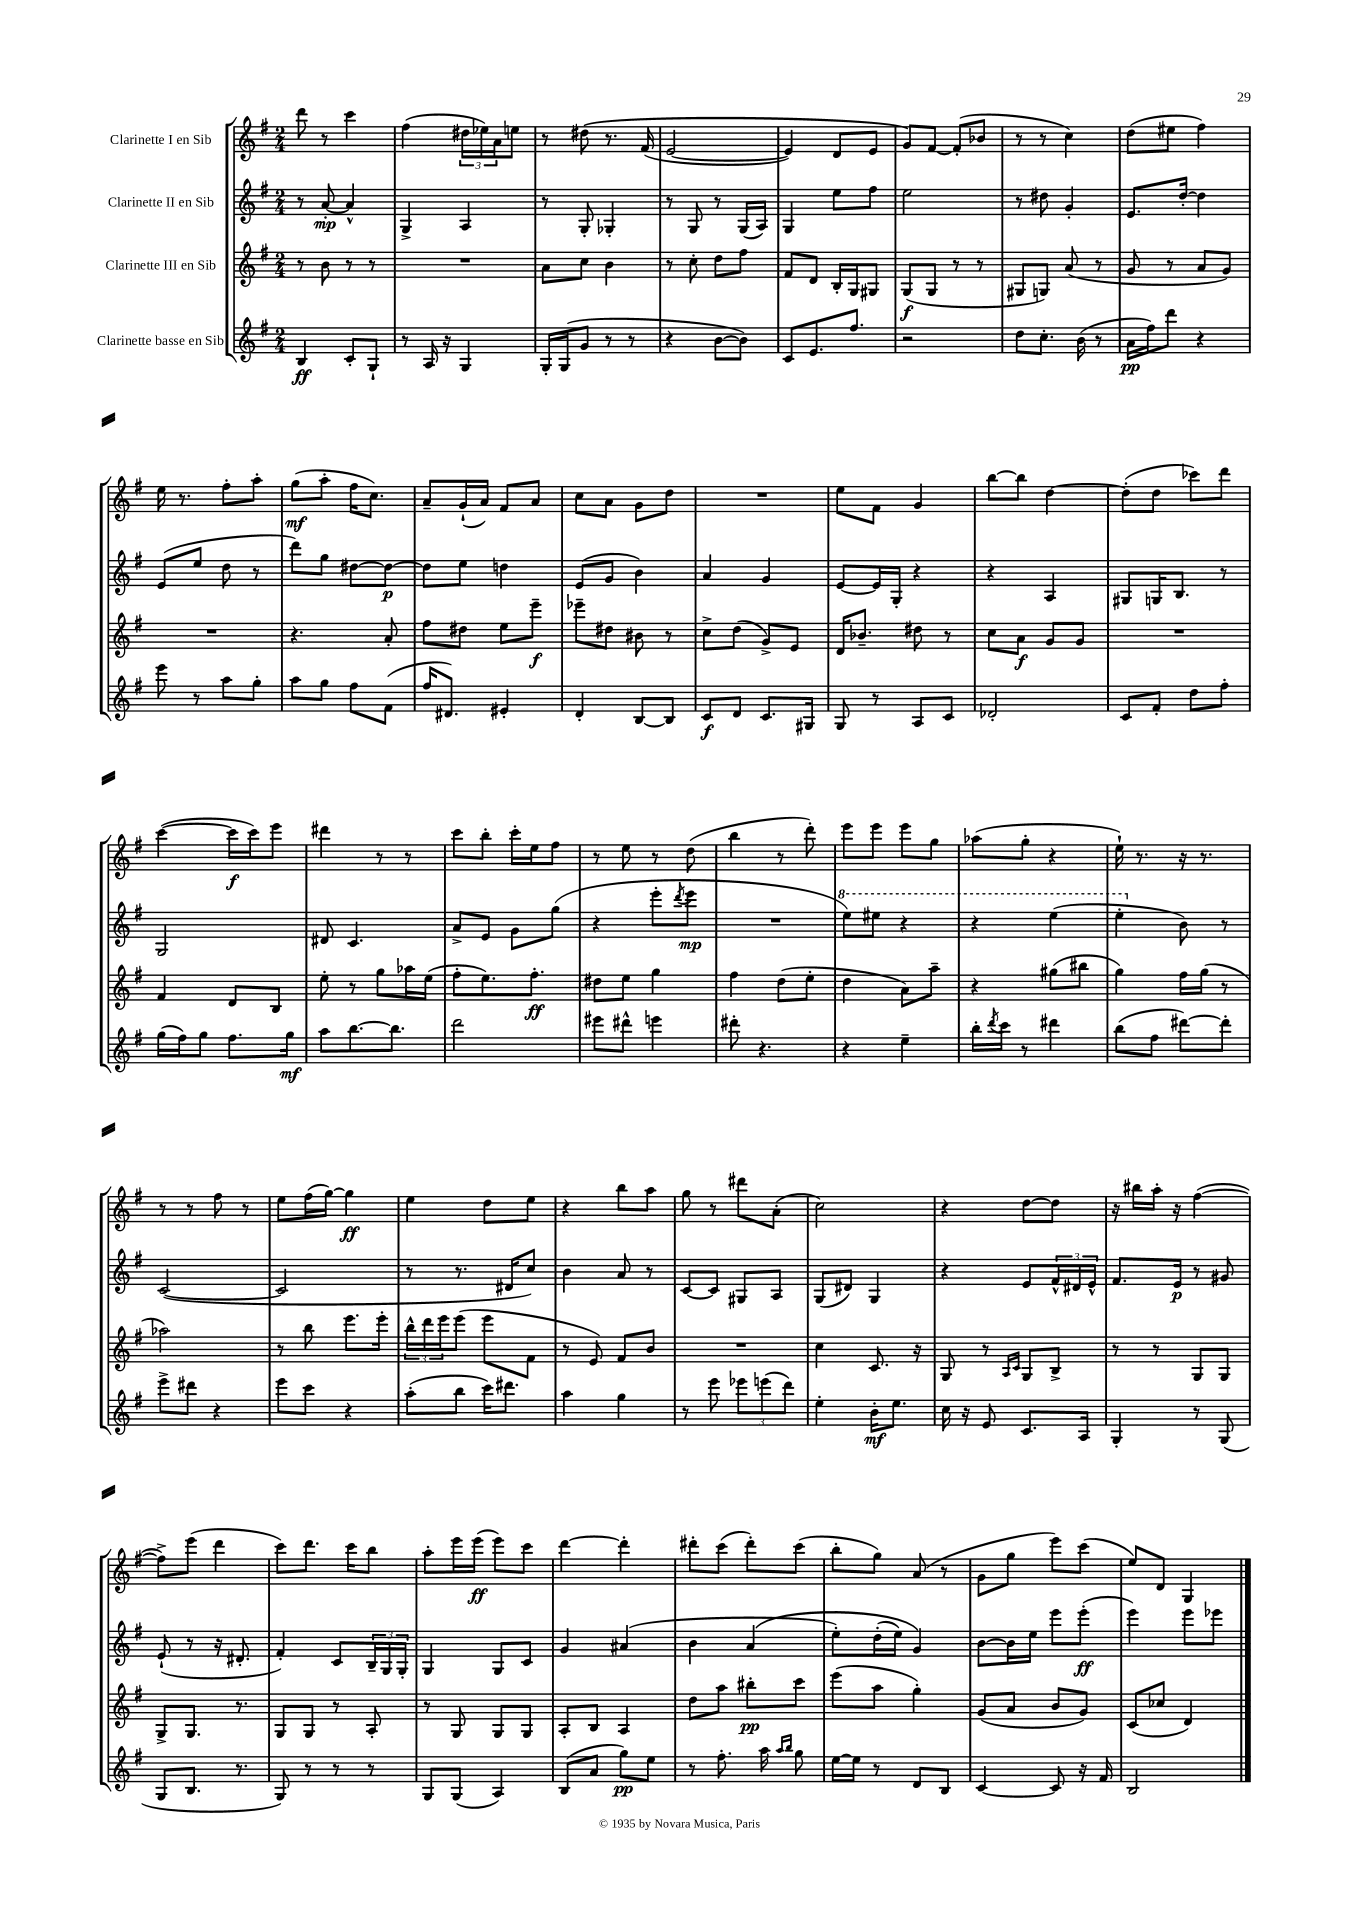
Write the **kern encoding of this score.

**kern	**dynam	**kern	**dynam	**kern	**dynam	**kern	**dynam
*part4	*part4	*part3	*part3	*part2	*part2	*part1	*part1
*staff4	*staff4	*staff3	*staff3	*staff2	*staff2	*staff1	*staff1
*I"Clarinette basse en Sib	*	*I"Clarinette III en Sib	*	*I"Clarinette II en Sib	*	*I"Clarinette I en Sib	*
*clefG2	*	*clefG2	*	*clefG2	*	*clefG2	*
*k[f#]	*	*k[f#]	*	*k[f#]	*	*k[f#]	*
*M2/4	*	*M2/4	*	*M2/4	*	*M2/4	*
=1	=1	=1	=1	=1	=1	=1	=1
4B/	ff	8r	.	8r	.	8ddd\	.
.	.	8b\	.	[8a'/	mp	8r	.
8c'/L	.	8r	.	4a^^/]	.	4ccc\	.
8G`/J	.	8r	.	.	.	.	.
=2	=2	=2	=2	=2	=2	=2	=2
8r	.	2r	.	4G^/	.	(4ff#\	.
16A/	.	.	.	.	.	.	.
16r	.	.	.	.	.	.	.
4G/	.	.	.	4A/	.	24dd#X\LL	.
.	.	.	.	.	.	24ee-X\)	.
.	.	.	.	.	.	24a\J	.
.	.	.	.	.	.	8een\J	.
=3	=3	=3	=3	=3	=3	=3	=3
16G'/LL	.	8a\L	.	8r	.	8r	.
(16G/J	.	.	.	.	.	.	.
8g/J	.	8cc\J	.	8G'/	.	(8dd#X\	.
8r	.	4b\	.	4G-X'/	.	8.r	.
8r	.	.	.	.	.	.	.
.	.	.	.	.	.	(16f#/	.
=4	=4	=4	=4	=4	=4	=4	=4
4r	.	8r	.	8r	.	[2e/	.
.	.	8cc'\	.	8G/	.	.	.
[8b\L	.	8dd\L	.	8r	.	.	.
8b\J])	.	8ff#\J	.	(16G/LL	.	.	.
.	.	.	.	16A/JJ)	.	.	.
=5	=5	=5	=5	=5	=5	=5	=5
8c/L	.	8f#/L	.	4G/	.	4e/])	.
8.e/	.	8d/J	.	.	.	.	.
.	.	16B'/LL	.	8ee\L	.	8d/L	.
8.ff#/J	.	16G/J	.	.	.	.	.
.	.	8G#X/J	.	8ff#\J	.	8e/J	.
=6	=6	=6	=6	=6	=6	=6	=6
2r	.	(8G/L	f	2ee\	.	8g/L)	.
.	.	8G/J	.	.	.	[8f#/J	.
.	.	8r	.	.	.	(8f#'/L]	.
.	.	8r	.	.	.	8b-X/J	.
=7	=7	=7	=7	=7	=7	=7	=7
8dd\L	.	8G#X/L	.	8r	.	8r	.
8.cc'\J	.	8Gn/J)	.	8dd#X\	.	8r	.
.	.	(8a/	.	4g'/	.	4cc\)	.
(16b\	.	.	.	.	.	.	.
8r	.	8r	.	.	.	.	.
=8	=8	=8	=8	=8	=8	=8	=8
16a\LL	pp	8g/	.	8.e/L	.	(8dd\L	.
16ff#\J)	.	.	.	.	.	.	.
8ddd\J	.	8r	.	.	.	8ee#X\J	.
.	.	.	.	[16dd'/Jk	.	.	.
4r	.	8a/L	.	4dd\]	.	4ff#\)	.
.	.	8g/J)	.	.	.	.	.
!!LO:LB:g=z
=9	=9	=9	=9	=9	=9	=9	=9
8eee\	.	2r	.	(8e/L	.	16ee\	.
.	.	.	.	.	.	8.r	.
8r	.	.	.	8ee/J	.	.	.
8aa\L	.	.	.	8dd\	.	8ff#'\L	.
8gg'\J	.	.	.	8r	.	8aa'\J	.
=10	=10	=10	=10	=10	=10	=10	=10
8aa\L	.	4.r	.	8ddd\L)	.	(8gg\L	mf
8gg\J	.	.	.	8gg\J	.	8aa'\J	.
8ff#\L	.	.	.	[8dd#X\L	.	16ff#\KL	.
.	.	.	.	.	.	8.cc\J)	.
(8f#\J	.	8a'/	.	8dd#\J_	p	.	.
=11	=11	=11	=11	=11	=11	=11	=11
16ff#/KL	.	8ff#\L	.	8dd#\L]	.	8a~/L	.
8.d#X/J)	.	.	.	.	.	.	.
.	.	8dd#X\J	.	8ee\J	.	(16g`/L	.
.	.	.	.	.	.	16a/JJ)	.
4e#X'/	.	8ee\L	.	4ddn\	.	8f#/L	.
.	.	8eee~\J	f	.	.	8a/J	.
=12	=12	=12	=12	=12	=12	=12	=12
4d'/	.	8eee-X~\L	.	(8e/L	.	8cc\L	.
.	.	8dd#X\J	.	8g/J	.	8a\J	.
[8B/L	.	8b#X\	.	4b\)	.	8g\L	.
8B/J]	.	8r	.	.	.	8dd\J	.
=13	=13	=13	=13	=13	=13	=13	=13
8c/L	f	8cc^\L	.	4a/	.	2r	.
8d/J	.	(8dd\J	.	.	.	.	.
8.c/L	.	8g^/L)	.	4g/	.	.	.
.	.	8e/J	.	.	.	.	.
16G#X/Jk	.	.	.	.	.	.	.
=14	=14	=14	=14	=14	=14	=14	=14
8G/	.	16d/KL	.	[8e/L	.	8ee\L	.
.	.	8.b-X~/J	.	.	.	.	.
8r	.	.	.	16e/L]	.	8f#\J	.
.	.	.	.	16G'/JJ	.	.	.
8A/L	.	8dd#X\	.	4r	.	4g/	.
8c/J	.	8r	.	.	.	.	.
=15	=15	=15	=15	=15	=15	=15	=15
2d-X'/	.	8cc\L	.	4r	.	[8bb\L	.
.	.	8a\J	f	.	.	8bb\J]	.
.	.	8g/L	.	4A/	.	[4dd\	.
.	.	8g/J	.	.	.	.	.
=16	=16	=16	=16	=16	=16	=16	=16
8c/L	.	2r	.	8G#X/L	.	(8dd'\L]	.
8f#'/J	.	.	.	16Gn/K	.	8dd\J	.
.	.	.	.	8.B/J	.	.	.
8dd\L	.	.	.	.	.	8ccc-X\L)	.
8ff#'\J	.	.	.	8r	.	8ddd\J	.
!!LO:LB:g=z
=17	=17	=17	=17	=17	=17	=17	=17
(16gg\LL	.	4f#/	.	2G/	.	([4ccc\	.
16ff#\J)	.	.	.	.	.	.	.
8gg\J	.	.	.	.	.	.	.
8.ff#\L	.	8d/L	.	.	.	16ccc\LL]	f
.	.	.	.	.	.	16ccc\J)	.
.	.	8B/J	.	.	.	8eee\J	.
16gg\Jk	mf	.	.	.	.	.	.
=18	=18	=18	=18	=18	=18	=18	=18
8aa\L	.	8ee'\	.	8d#X/	.	4ddd#X\	.
[8.bb\	.	8r	.	4.c/	.	.	.
.	.	8gg\L	.	.	.	8r	.
8.bb\J]	.	.	.	.	.	.	.
.	.	16aa-X\L	.	.	.	8r	.
.	.	(16ee\JJ	.	.	.	.	.
=19	=19	=19	=19	=19	=19	=19	=19
2ddd\	.	8ff#'\L	.	8a^/L	.	8ccc\L	.
.	.	8.ee\)	.	8e/J	.	8bb'\J	.
.	.	.	.	8g\L	.	16ccc'\LL	.
.	.	8.ff#'\J	ff	.	.	16ee\J	.
.	.	.	.	(8gg\J	.	8ff#\J	.
=20	=20	=20	=20	=20	=20	=20	=20
8eee#X\L	.	8dd#X\L	.	4r	.	8r	.
8ddd#X^^\J	.	8ee\J	.	.	.	8ee\	.
4eeen\	.	4gg\	.	8eee'\L	.	8r	.
.	.	.	.	8qddd/	.	.	.
.	.	.	.	8eee\J	mp	(8dd\	.
=21	=21	=21	=21	=21	=21	=21	=21
8ddd#X'\	.	4ff#\	.	2r	.	4bb\	.
4.r	.	.	.	.	.	.	.
.	.	(8dd\L	.	.	.	8r	.
.	.	8ee'\J	.	.	.	8ddd'\)	.
=22	=22	=22	=22	=22	=22	=22	=22
*	*	*	*	*8va	*	*	*
4r	.	4dd\	.	8eee\L)	.	8eee\L	.
.	.	.	.	8eee#X\J	.	8eee\J	.
4ee~\	.	8a\L)	.	4r	.	8eee\L	.
.	.	8aa~\J	.	.	.	8gg\J	.
=23	=23	=23	=23	=23	=23	=23	=23
16bb'\LL	.	4r	.	4r	.	(8aa-X\L	.
8qddd/	.	.	.	.	.	.	.
16ccc\JJ	.	.	.	.	.	.	.
8r	.	.	.	.	.	8gg'\J	.
4ddd#X\	.	(8gg#X\L	.	(4eee\	.	4r	.
.	.	8bb#X\J	.	.	.	.	.
=24	=24	=24	=24	=24	=24	=24	=24
(8bb\L	.	4gg\)	.	4eee'\	.	16ee`\)	.
.	.	.	.	.	.	8.r	.
8ff#\J	.	.	.	.	.	.	.
*	*	*	*	*X8va	*	*	*
[8ddd#X\L)	.	16ff#\LL	.	8b\)	.	16r	.
.	.	(16gg\JJ	.	.	.	8.r	.
8ddd#'\J]	.	8r	.	8r	.	.	.
!!LO:LB:g=z
=25	=25	=25	=25	=25	=25	=25	=25
8eee^\L	.	2aa-X\)	.	([2c/	.	8r	.
8ddd#X\J	.	.	.	.	.	8r	.
4r	.	.	.	.	.	8ff#\	.
.	.	.	.	.	.	8r	.
=26	=26	=26	=26	=26	=26	=26	=26
8eee\L	.	8r	.	2c/]	.	8ee\L	.
8ccc\J	.	8bb\	.	.	.	(16ff#\L	.
.	.	.	.	.	.	[16gg\JJ)	.
4r	.	8.eee\L	.	.	.	4gg\]	ff
.	.	16eee'\Jk	.	.	.	.	.
=27	=27	=27	=27	=27	=27	=27	=27
(8aa'\L	.	24bb^^\LL	.	8r	.	4ee\	.
.	.	24ddd\	.	.	.	.	.
.	.	24eee\J	.	.	.	.	.
8bb\J	.	(8eee\J	.	8.r	.	.	.
16ccc\KL)	.	8eee\L	.	.	.	8dd\L	.
8.ddd#X\J	.	.	.	16d#X/KL	.	.	.
.	.	8f#\J	.	8cc/J)	.	8ee\J	.
=28	=28	=28	=28	=28	=28	=28	=28
4aa\	.	8r	.	4b\	.	4r	.
.	.	8e/)	.	.	.	.	.
4gg\	.	8f#/L	.	8a/	.	8bb\L	.
.	.	8b/J	.	8r	.	8aa\J	.
=29	=29	=29	=29	=29	=29	=29	=29
8r	.	2r	.	[8c/L	.	8gg\	.
8eee\	.	.	.	8c/J]	.	8r	.
12eee-X\L	.	.	.	8G#X/L	.	8ddd#X\L	.
(12eeen\	.	.	.	.	.	.	.
.	.	.	.	8A/J	.	(8a'\J	.
12ddd\J)	.	.	.	.	.	.	.
=30	=30	=30	=30	=30	=30	=30	=30
4ee'\	.	4cc\	.	(8G/L	.	2cc\)	.
.	.	.	.	8d#X/J)	.	.	.
16b'\KL	mf	8.c/	.	4G/	.	.	.
8.ee\J	.	.	.	.	.	.	.
.	.	16r	.	.	.	.	.
=31	=31	=31	=31	=31	=31	=31	=31
16cc\	.	8G/	.	4r	.	4r	.
16r	.	.	.	.	.	.	.
8e/	.	8r	.	.	.	.	.
.	.	16qqA/LL	.	.	.	.	.
.	.	16qqc/JJ	.	.	.	.	.
8.c/L	.	8G/L	.	8e/L	.	[8dd\L	.
.	.	8B^/J	.	24f#^^/L	.	8dd\J]	.
.	.	.	.	24d#X/	.	.	.
16A/Jk	.	.	.	.	.	.	.
.	.	.	.	24e^^/JJ	.	.	.
=32	=32	=32	=32	=32	=32	=32	=32
4G'/	.	8r	.	8.f#/L	.	16r	.
.	.	.	.	.	.	16bb#X\LL	.
.	.	8r	.	.	.	16aa'\JJ	.
.	.	.	.	16e/Jk	p	16r	.
8r	.	8G/L	.	8r	.	([4ff#\	.
(8G/	.	8G/J	.	8g#X/	.	.	.
!!LO:LB:g=z
=33	=33	=33	=33	=33	=33	=33	=33
8G/L	.	8G^/L	.	(8e`/	.	8ff#^\L])	.
8.B/J	.	8.G/J	.	8r	.	(8eee\J	.
.	.	.	.	16r	.	4ddd\	.
8.r	.	8.r	.	8.d#X'/	.	.	.
=34	=34	=34	=34	=34	=34	=34	=34
8G/)	.	8G/L	.	4f#'/)	.	8ccc\L)	.
8r	.	8G/J	.	.	.	8.ddd\J	.
8r	.	8r	.	8c/L	.	.	.
.	.	.	.	.	.	16ccc\KL	.
8r	.	8A'/	.	24B~/L	.	8bb\J	.
.	.	.	.	24G/	.	.	.
.	.	.	.	24G'/JJ	.	.	.
=35	=35	=35	=35	=35	=35	=35	=35
8G/L	.	8r	.	4G/	.	8aa'\L	.
(8G/J	.	8G/	.	.	.	16eee\L	.
.	.	.	.	.	.	(16eee\JJ	ff
4A/)	.	8G/L	.	8G/L	.	8eee\L)	.
.	.	8G/J	.	8c/J	.	8ccc\J	.
=36	=36	=36	=36	=36	=36	=36	=36
(8B/L	.	8A'/L	.	4g/	.	[4ddd\	.
8a/J	.	8B/J	.	.	.	.	.
8gg\L)	pp	4A/	.	(4a#X/	.	4ddd'\]	.
8ee\J	.	.	.	.	.	.	.
=37	=37	=37	=37	=37	=37	=37	=37
8r	.	8dd\L	.	4b\	.	8ddd#X'\L	.
8.ff#'\	.	8aa\J	.	.	.	(8ccc\J	.
.	.	8bb#X'\L	pp	(4a/	.	8ddd#'\L)	.
16aa\	.	.	.	.	.	.	.
16qqaa/LL	.	.	.	.	.	.	.
16qqbb/JJ	.	.	.	.	.	.	.
8gg\	.	8ccc\J	.	.	.	(8ccc\J	.
=38	=38	=38	=38	=38	=38	=38	=38
[16ee\LL	.	(8eee\L	.	8ee'\L)	.	8bb'\L	.
16ee\JJ]	.	.	.	.	.	.	.
8r	.	8aa\J	.	(16dd'\L	.	8gg\J)	.
.	.	.	.	16ee\JJ)	.	.	.
8d/L	.	4gg'\)	.	4g/)	.	(8a/	.
8B/J	.	.	.	.	.	8r	.
=39	=39	=39	=39	=39	=39	=39	=39
[4c/	.	(8g/L	.	[8b\L	.	8g\L	.
.	.	8a/J	.	16b\L]	.	8gg\J	.
.	.	.	.	16ee\JJ	.	.	.
8c/]	.	8b/L	.	8eee\L	.	8eee\L)	.
16r	.	8g/J)	.	(8eee'\J	ff	(8ccc\J	.
16f#/	.	.	.	.	.	.	.
=40	=40	=40	=40	=40	=40	=40	=40
2B/	.	(8c/L	.	4eee\)	.	8ee/L)	.
.	.	8cc-X/J	.	.	.	8d/J	.
.	.	4d/)	.	8eee\L	.	4G/	.
.	.	.	.	8eee-X\J	.	.	.
==	==	==	==	==	==	==	==
*-	*-	*-	*-	*-	*-	*-	*-
